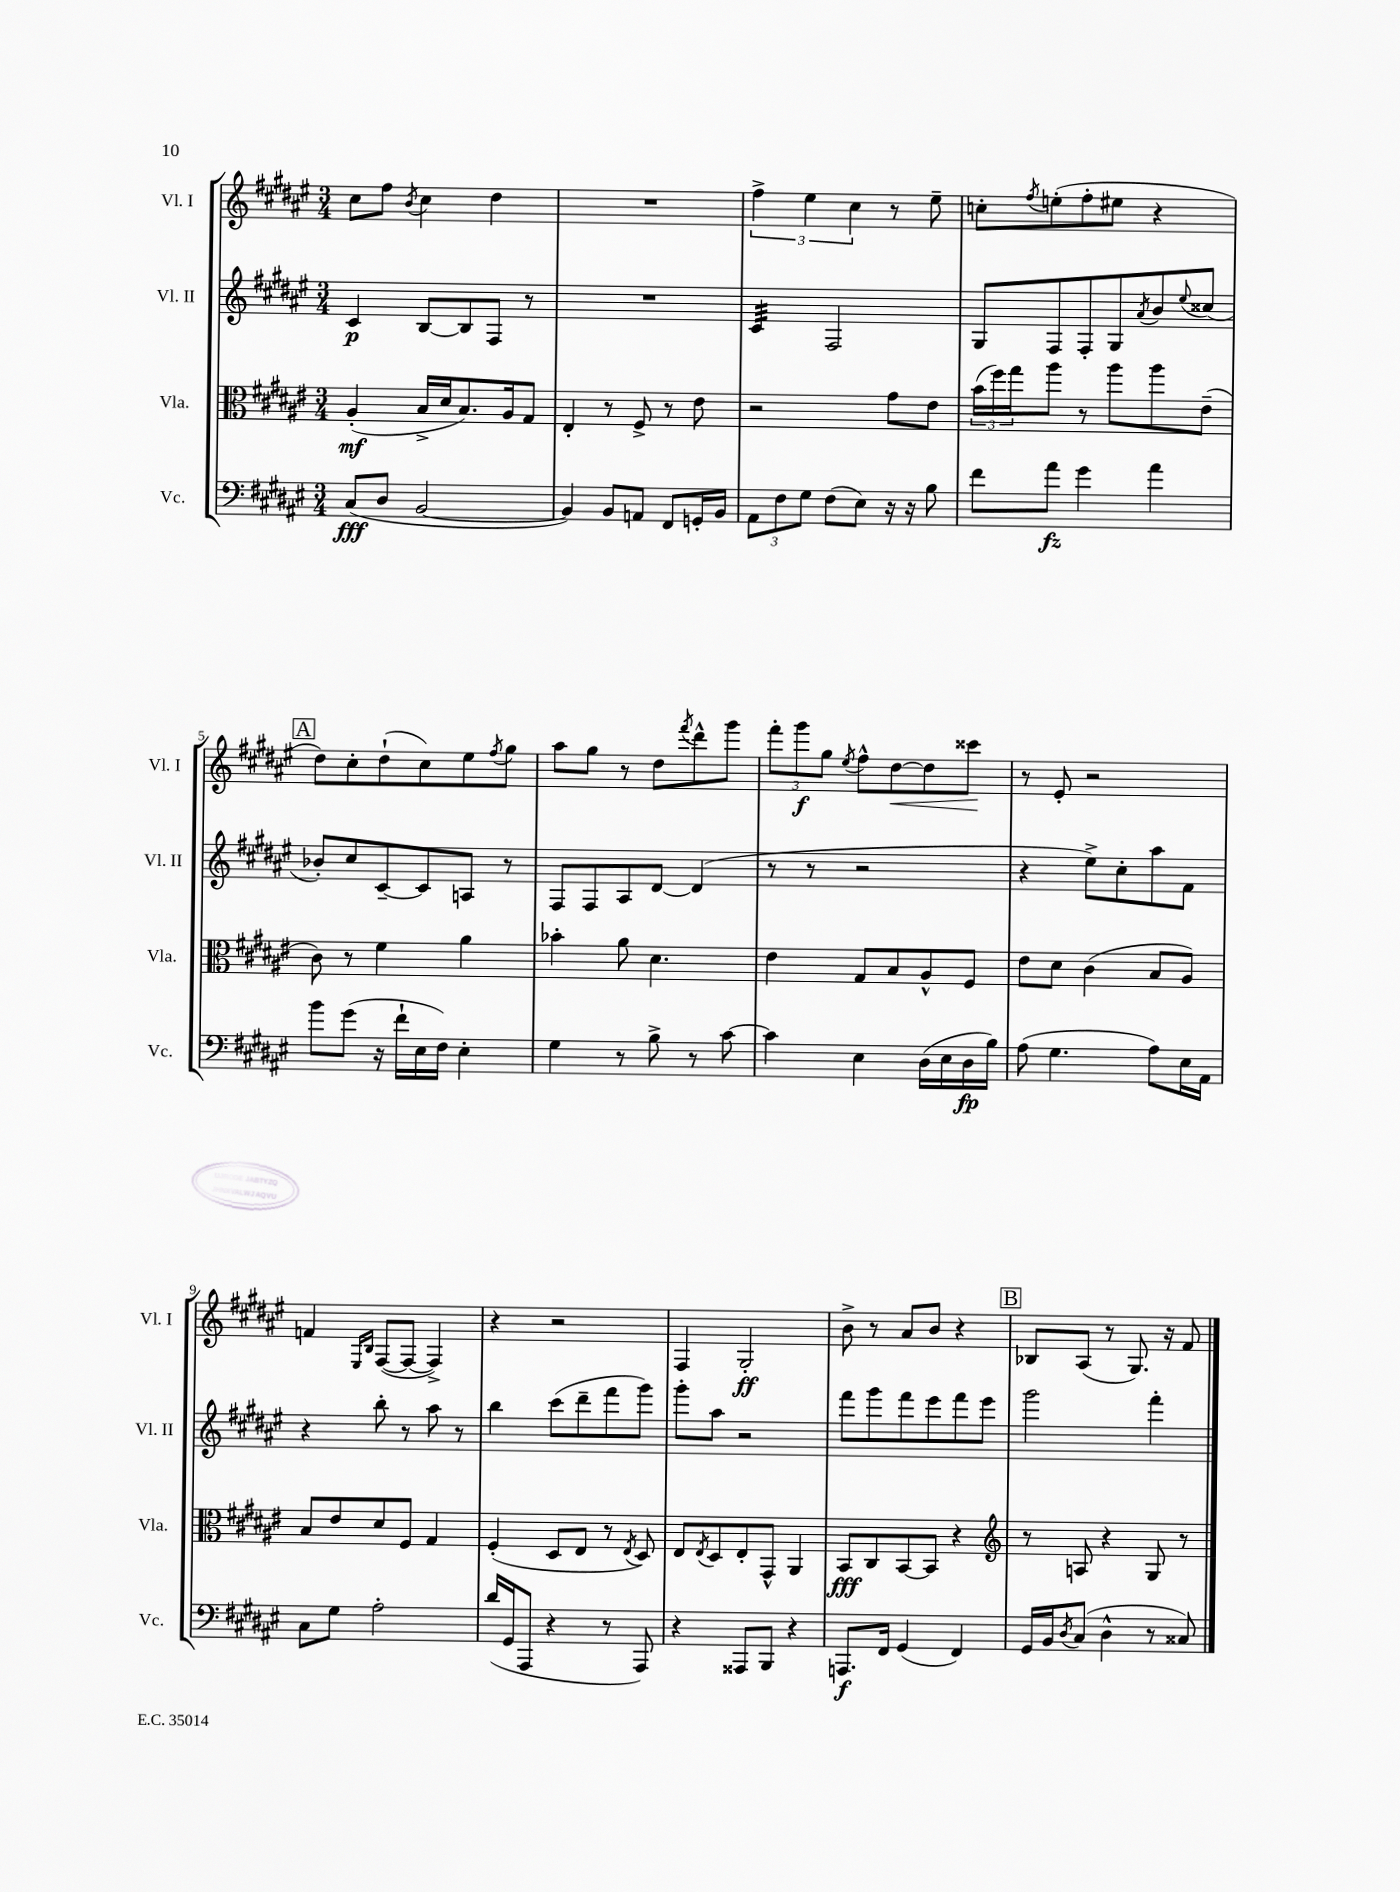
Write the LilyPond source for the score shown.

<<
\new StaffGroup <<
\new Staff = "s0" \with { instrumentName = "Vl. I" shortInstrumentName = "Vl. I" } {
    \clef treble \key fis \major \numericTimeSignature \time 3/4
    cis''8 fis''8 \acciaccatura { b'8 } cis''4 dis''4 |
    R2. |
    \tuplet 3/2 { fis''4-> eis''4 cis''4 } r8 eis''8-- |
    c''8-. \acciaccatura { fis''8 } e''8-.( fis''8-. eis''8 r4 |
    \mark \markup { \box "A" } dis''8) cis''8-. dis''8-!( cis''8) eis''8 \acciaccatura { fis''8 } gis''8 |
    ais''8 gis''8 r8 dis''8 \acciaccatura { fis'''8 } dis'''8-^ gis'''8 |
    \tuplet 3/2 { fis'''8-. gis'''8\f gis''8 } \acciaccatura { eis''8 } fis''8-^ dis''8~\< dis''8 cisis'''8\! |
    r8 eis'8-. r2 |
    f'4 \grace { eis16 b16 } fis8~( fis8~ fis4->) |
    r4 r2 |
    fis4 gis2-.\ff |
    b'8-> r8 ais'8 b'8 r4 |
    \mark \markup { \box "B" } bes8 ais8( r8 gis8.) r16 fis'8 \bar "|." |
}
\new Staff = "s1" \with { instrumentName = "Vl. II" shortInstrumentName = "Vl. II" } {
    \clef treble \key fis \major \numericTimeSignature \time 3/4
    cis'4\p b8~ b8 fis8 r8 |
    R2. |
    cis'4:32 fis2 |
    gis8 fis8 fis8-. gis8 \acciaccatura { ais'8 } b'8 \appoggiatura { eis''8 } cisis''8( |
    \mark \markup { \box "A" } bes'8-.) cis''8 cis'8~-- cis'8 a8 r8 |
    fis8 fis8 ais8 dis'8~ dis'4( |
    r8 r8 r2 |
    r4 eis''8->) cis''8-. ais''8 fis'8 |
    r4 b''8-. r8 ais''8 r8 |
    b''4 cis'''8( dis'''8-- fis'''8 gis'''8) |
    gis'''8-. ais''8 r2 |
    fis'''8 gis'''8 fis'''8 eis'''8 fis'''8 eis'''8 |
    \mark \markup { \box "B" } gis'''2 fis'''4-. \bar "|." |
}
\new Staff = "s2" \with { instrumentName = "Vla." shortInstrumentName = "Vla." } {
    \clef alto \key fis \major \numericTimeSignature \time 3/4
    ais4-.\mf( b16-> dis'16 b8.) ais16 gis8 |
    eis4-. r8 fis8-> r8 eis'8 |
    r2 gis'8 eis'8 |
    \tuplet 3/2 { b'16( fis''16) gis''16 } ais''8 r8 ais''8 ais''8 eis'8--( |
    \mark \markup { \box "A" } cis'8) r8 fis'4 ais'4 |
    bes'4-. ais'8 dis'4. |
    eis'4 gis8 b8 ais8-^ fis8 |
    eis'8 dis'8 cis'4( b8 ais8) |
    b8 eis'8 dis'8 fis8 gis4 |
    fis4-.( dis8 eis8 r8 \acciaccatura { eis8 } dis8) |
    eis8 \acciaccatura { eis8 } dis8 eis8-. gis,8-^ ais,4 |
    b,8\fff cis8 b,8~ b,8 r4 |
    \mark \markup { \box "B" } \clef treble r8 a8 r4 gis8 r8 \bar "|." |
}
\new Staff = "s3" \with { instrumentName = "Vc." shortInstrumentName = "Vc." } {
    \clef bass \key fis \major \numericTimeSignature \time 3/4
    cis8\fff( dis8 b,2~ |
    b,4) b,8 a,8 fis,8 g,16-. b,16 |
    \tuplet 3/2 { ais,8 fis8 gis8 } fis8( eis8) r16 r16 b8 |
    fis'8 ais'8\fz gis'4 ais'4 |
    \mark \markup { \box "A" } b'8 gis'8( r16 fis'16-! eis16 fis16) eis4-. |
    gis4 r8 b8-> r8 cis'8~ |
    cis'4 eis4 dis16( eis16 dis16\fp b16) |
    ais8( gis4. ais8) eis16 ais,16 |
    cis8 gis8 ais2-. |
    dis'16( gis,16 ais,,8 r4 r8 ais,,8) |
    r4 aisis,,8 b,,8 r4 |
    a,,8.\f fis,16 gis,4( fis,4) |
    \mark \markup { \box "B" } gis,16 b,16 \acciaccatura { dis8 } cis8( dis4-^ r8 cisis8) \bar "|." |
}
>>
>>
